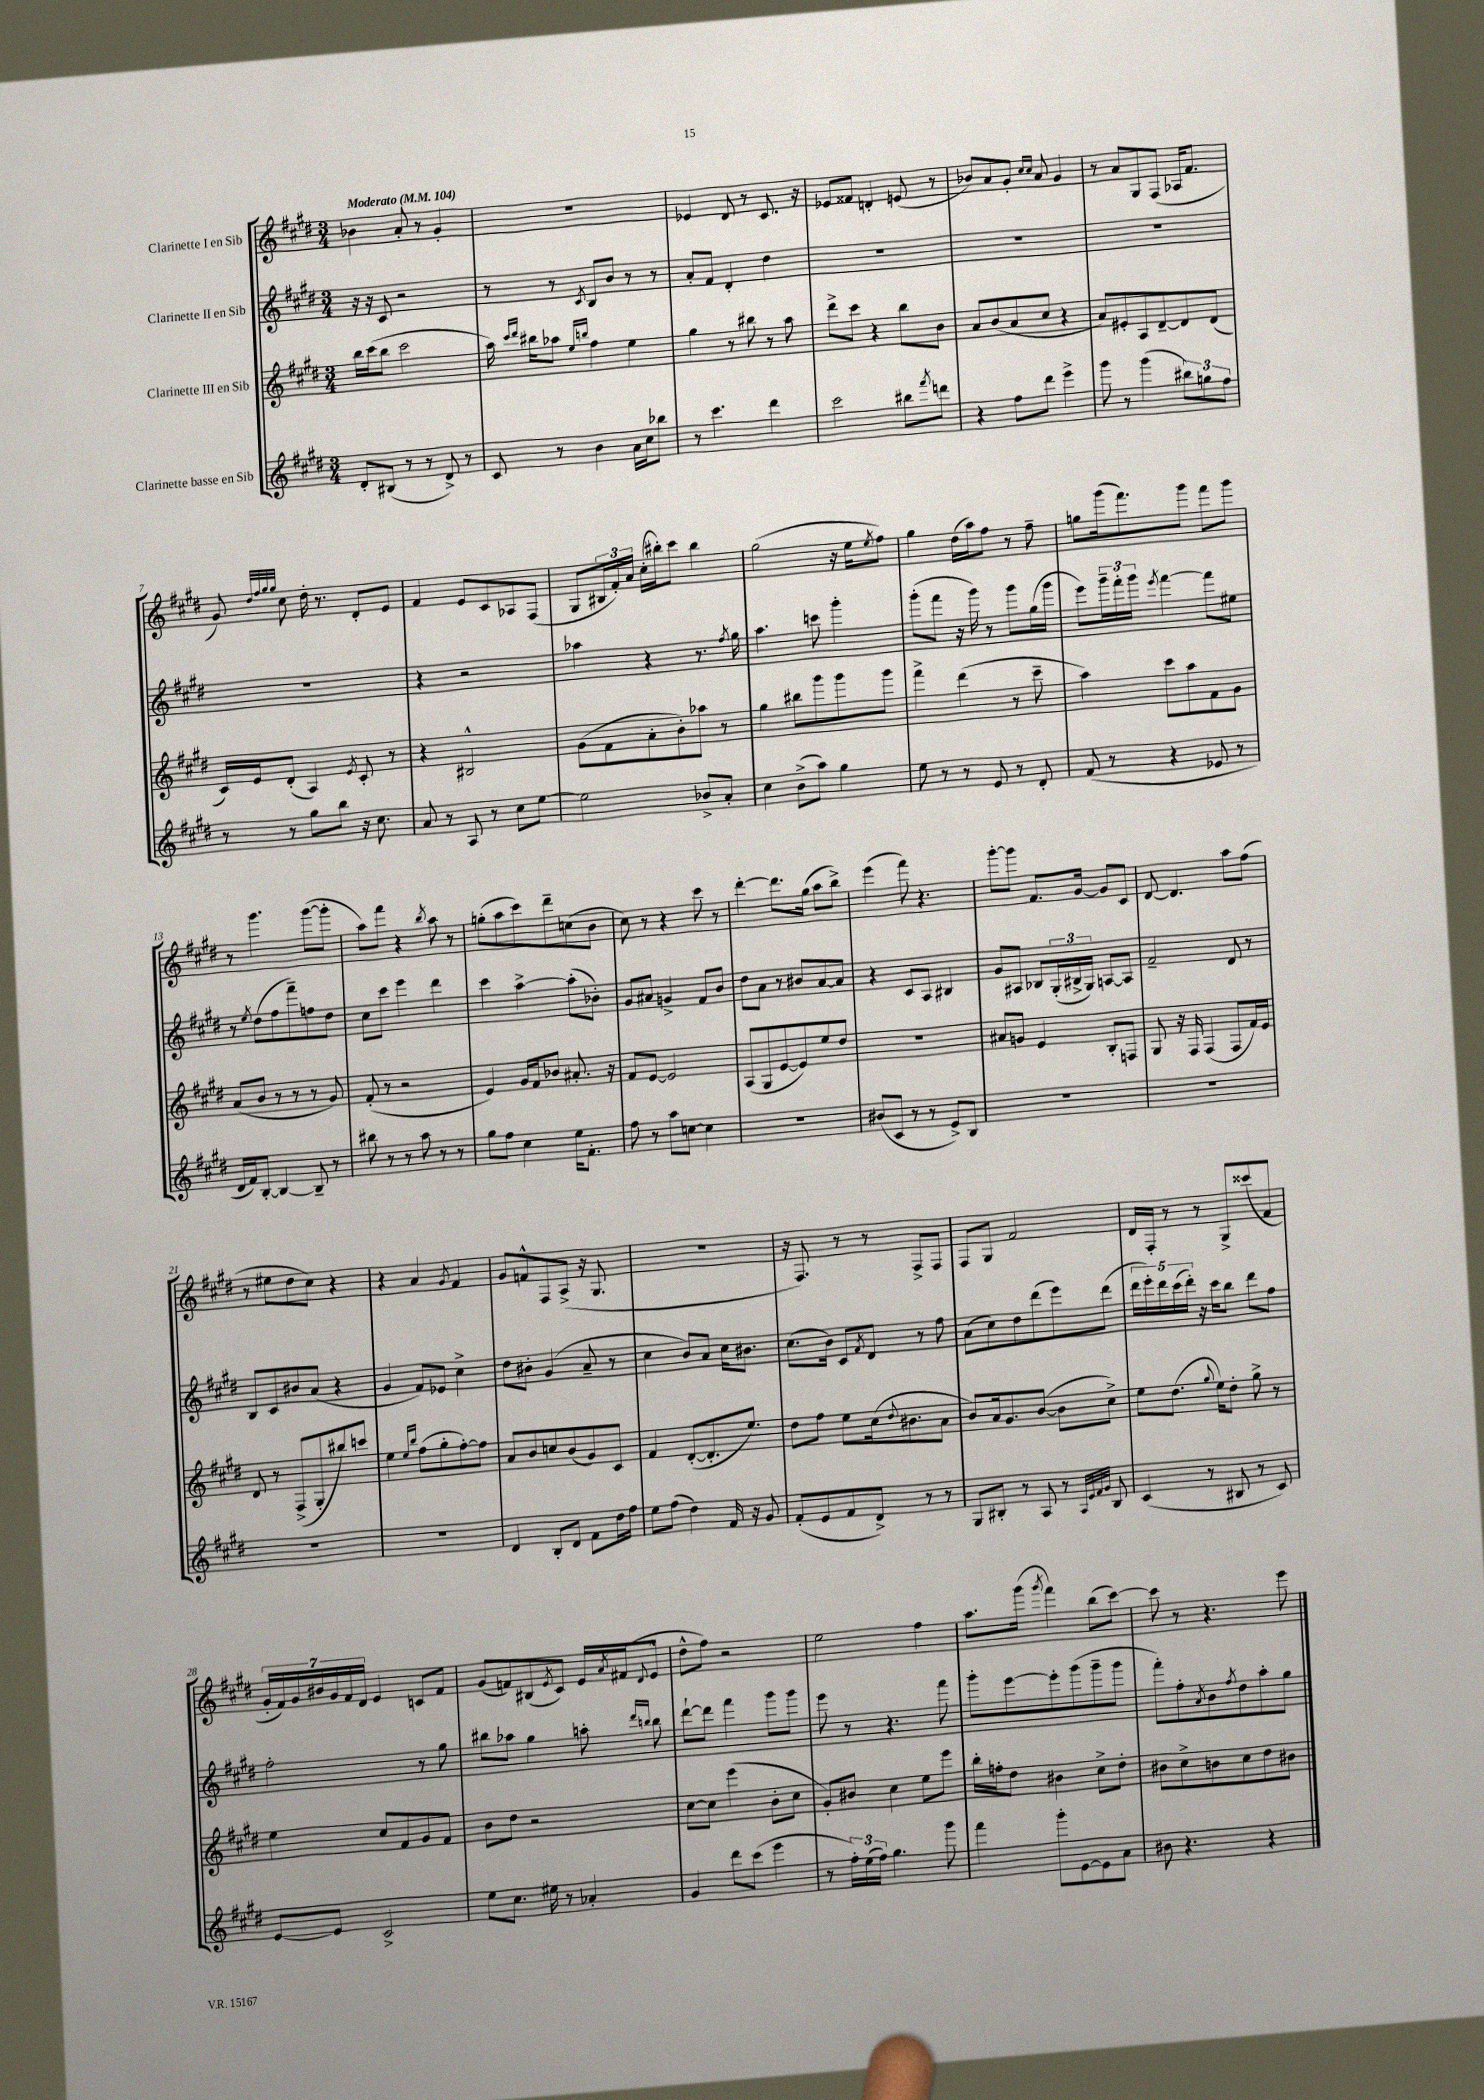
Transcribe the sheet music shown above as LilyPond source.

<<
\new StaffGroup <<
\new Staff = "s0" \with { instrumentName = "Clarinette I en Sib" } {
    \clef treble \key e \major \numericTimeSignature \time 3/4 \tempo "Moderato" 4 = 104
    bes'4 a'8-. r8 gis'4-. |
    R2. |
    ees'4 dis'8 r8 cis'8. r16 |
    ees'8 fisis'8 d'4-. e'8( r8 |
    bes'8) a'8 gis'8-. \grace { cis''16 cis''16 } a'8 gis'4 |
    r8 a'8 gis8 fis8( aes16 fis'8. |
    gis'8) \grace { dis''32 fis''32 gis''32 gis''32 } cis''8 dis''16-. r8. dis'8-. e'8 |
    fis'4 e'8 cis'8 aes8 fis8( |
    gis8 \tuplet 3/2 { bis16 fis'16-.) a'16 } cis''16-.( bis''16-.) cis'''8 bis''4 |
    gis''2( r16 e''16 \acciaccatura { e''8 } fis''8) |
    gis''4 dis''16( a''16) fis''8 r8 fis''8-- |
    g''8 gis'''16( fis'''8.) gis'''8 fis'''8 gis'''8 |
    r8 gis'''4. gis'''8~( gis'''8-. |
    a''8) fis'''8 r4 \acciaccatura { b''8 } a''8 r8 |
    g''8-.( a''8 cis'''8) dis'''8-- c''8( b'8 |
    cis''8) r8 r4 cis'''8 r8 |
    dis'''4~-. dis'''8. gis''16( a''8 b''8->) |
    e'''4( fis'''8) r4. |
    gis'''8~-. gis'''8 fis'8. gis'16~ gis'8 cis'8 |
    dis'8~ dis'4. a''8 fis''8( |
    r8 eis''8 dis''8 cis''8) r4 |
    r4 a'4 \acciaccatura { gis'8 } fis'4 |
    gis'8 f'8-^ fis8 a8->( r16 gis8. |
    R2. |
    r16 fis8.) r8 r8 fis8-> fis8 |
    fis8 gis8 fis'2 |
    dis'16 fis16-. r8 r8 gis8-> cisis'''8( fis'8 |
    \tuplet 7/4 { gis'16-. fis'16) gis'16 bis'16 gis'16 fis'16 dis'16 } e'4 c'8 fis'8 |
    gis'8( f'8) bis8( \acciaccatura { e'8 } cis'8) e'16 \acciaccatura { a'8 } fis'16( \appoggiatura { dis'8 } e'8-^ |
    dis''8-^ fis''8) r2 |
    e''2 fis''4 |
    a''8. gis'''16( \acciaccatura { gis'''8 } fis'''4) b''8( cis'''8~) |
    cis'''8 r8 r4. e'''8 \bar "|." |
}
\new Staff = "s1" \with { instrumentName = "Clarinette II en Sib" } {
    \clef treble \key e \major \numericTimeSignature \time 3/4
    r16 r16 cis'8 r2 |
    r8 r8 \acciaccatura { cis'8 } b8 b'8 r8 r8 |
    a'8-. fis'8 dis'4-. dis''4 |
    R2. |
    R2. |
    R2. |
    R2. |
    r4 r2 |
    aes''4 r4 r8. \acciaccatura { fis''8 } gis''16 |
    a''4. c'''8 gis'''4-. |
    gis'''8-.( fis'''8 r16 gis'''16) r8 gis'''8 gis''16( gis'''16 |
    e'''8) \tuplet 3/2 { gis'''16-- fis'''16-. gis'''16 } \acciaccatura { e'''8 } fis'''4~ fis'''8 eis''8 |
    r8 \acciaccatura { e''8 } dis''8( fis''8 fis'''8--) f''8 dis''8 |
    cis''8 cis'''8 e'''4 dis'''4 |
    cis'''4 a''4~-> a''8-.( bes'8-.) |
    gis'8 ais'8 g'4-> fis'8 b'8 |
    dis''8 a'8 r8 bis'8 a'8~ a'8 |
    r4 cis'8 a8 bis4 |
    gis'8 ais8 bes8 \tuplet 3/2 { gis16-.( bis16-> gis16) } a8~ a8 |
    fis'2-- dis'8 r8 |
    b8 cis'8 bis'8 a'8( r4 |
    gis'4 fis'8) ees'8 cis''4-> |
    dis''8 bis'8-. gis'4( a'8-- r8 |
    cis''4 b'8) a'8 cis''16 bis'8. |
    cis''8.( b'16) cis'8 \acciaccatura { fis'8 } dis'8 r8 fis''8 |
    a'8( cis''8) dis''8 dis'''8( e'''8) dis'''8( |
    \tuplet 5/4 { dis'''16 e'''16-.) dis'''16 cis'''16( dis'''16-.) } r16 cis'''16 b''8 dis'''8 fis''8 |
    fis''2-. r8 gis''8 |
    bis''8 aes''8 gis''4 a''8-. \grace { dis'''16 b''16 } b''8 |
    dis'''8~-! dis'''8 fis'''4 gis'''8 gis'''8 |
    e'''8 r8 r4. fis'''8 |
    gis'''8-. e'''8~ e'''8-. gis'''8( gis'''8-- gis'''8 |
    fis'''8-.) fis''8-. \acciaccatura { a'8 } b'8 \acciaccatura { fis''8 } dis''8 a''8-. gis''8 \bar "|." |
}
\new Staff = "s2" \with { instrumentName = "Clarinette III en Sib" } {
    \clef treble \key e \major \numericTimeSignature \time 3/4
    b''16 cis'''16( b''8 cis'''2 |
    a''16) \grace { cis'''16 dis'''16 } bis''16 aes''8 \grace { e''16 b''16 } fis''4 e''4 |
    gis''4 r8 bis''8 r8 a''8 |
    dis'''8-> cis'''8 r4 b''8 b'8 |
    a'8 b'8( a'8 cis''8 r4 |
    a'8) eis'8-. a8 dis'8~-- dis'8 dis'8( |
    cis'16) e'16 dis'8-.( a4) \acciaccatura { e'8 } cis'8-. r8 |
    r4 bis2-^ |
    gis'8( fis'8 a'8-. b'8-.) aes''8 r8 |
    gis''4 bis''8 gis'''8 gis'''8 gis'''8 |
    fis'''4-> dis'''4( r8 cis'''8-- |
    a''4) cis'''8 a''8 fis'8 gis'8 |
    a'8( b'8 r8 r8 r8 gis'8) |
    fis'8-.( r8 r2 |
    e'4) gis'16 fis'16 bes'8 ais'8.-. r16 |
    fis'8 e'8~ e'2 |
    a8( gis8 e'8~ e'8) e''8 dis''8 |
    R2. |
    ais'8 g'8 e'4 b8-. f8 |
    gis8 r16 fis16 fis4( fis8 fis'16) e'16 |
    dis'8 r8 fis8->( gis8-. bis''8) c'''8 |
    e''4 \grace { e''16 b''16 } fis''8( gis''8-. fis''8~-.) fis''8 |
    a'8 b'8 c''8 b'8( gis'8) cis'8 |
    fis'4 dis'8~-.( dis'8.-. e''8.) |
    dis''8 fis''8 e''8 cis''16( \appoggiatura { dis''8 } bis'8. a'8 |
    b'8) a'16 gis'8. b'8~( b'8 cis''8->) |
    e''8 dis''8.( \appoggiatura { gis''8 } e''16) dis''8-. gis''8-> r8 |
    e''4 cis''8 fis'8 gis'8 fis'8 |
    b'8 dis''8 r2 |
    cis''8~ cis''8 e'''4( b'8-. cis''8 |
    gis'8-.) bis'8 cis''4 e''8 e'''8 |
    b''16-. f''16-. dis''8 bis'4 cis''8-> dis''8-. |
    bis'8 cis''8-> b'8 cis''8 dis''8 bis'8 \bar "|." |
}
\new Staff = "s3" \with { instrumentName = "Clarinette basse en Sib" } {
    \clef treble \key e \major \numericTimeSignature \time 3/4
    dis'8-. bis8( r8 r8 dis'8->) r8 |
    cis'8 r8 b'4 a'16 cis''16 bes''8 |
    r8 cis'''4. dis'''4 |
    cis'''2 bis''8 \acciaccatura { fis'''8 } d'''8 |
    r4 fis''8 dis'''8 e'''4-> |
    gis'''8 r8 gis'''4( \tuplet 3/2 { bis''8) g''8 fis''8 } |
    r8 r8 gis''8 b''8 r16 cis''8. |
    a'8 r8 a8 r8 cis''8 e''8~ |
    e''2 bes'8-> a'8-. |
    cis''4 b'8->( a''8) gis''4 |
    e''8 r8 r8 e'8 r8 dis'8-. |
    fis'8( r8 r4 ees'8 r8 |
    dis'16 fis'16) b8~-. b4~ b8-- r8 |
    bis''8 r8 r8 a''8 r8 r8 |
    gis''8 fis''8 cis''4 e''16 fis'8.-. |
    fis''8 r8 a''8 c''8~ c''4 |
    R2. |
    bis'8( cis'8 r8 r8 e'8->) b8 |
    R2. |
    R2. |
    R2. |
    R2. |
    dis'4 b8-. dis'8 fis'8 dis''16 fis''16 |
    e''8 fis''8( dis''4) fis'16 r16 gis'8 |
    fis'8-.( e'8 fis'8 dis'8->) r8 r8 |
    gis8 bis8-. r8 a8 r8 \grace { a32 e'32 fis'32 gis'32 } bis8 |
    cis'4( r8 bis8 r8 cis'8) |
    e'8~ e'8 cis'2-> |
    e''8 cis''8. eis''16 r8 aes'4-. |
    gis'4 dis'''8 cis'''8( e'''4 |
    r8 \tuplet 3/2 { fis''16-.) e''16( fis''16) } gis''4. gis'''8 |
    fis'''4 gis'''8-. e'8~ e'8 a'8 |
    bis'8 r4. r4 \bar "|." |
}
>>
>>
